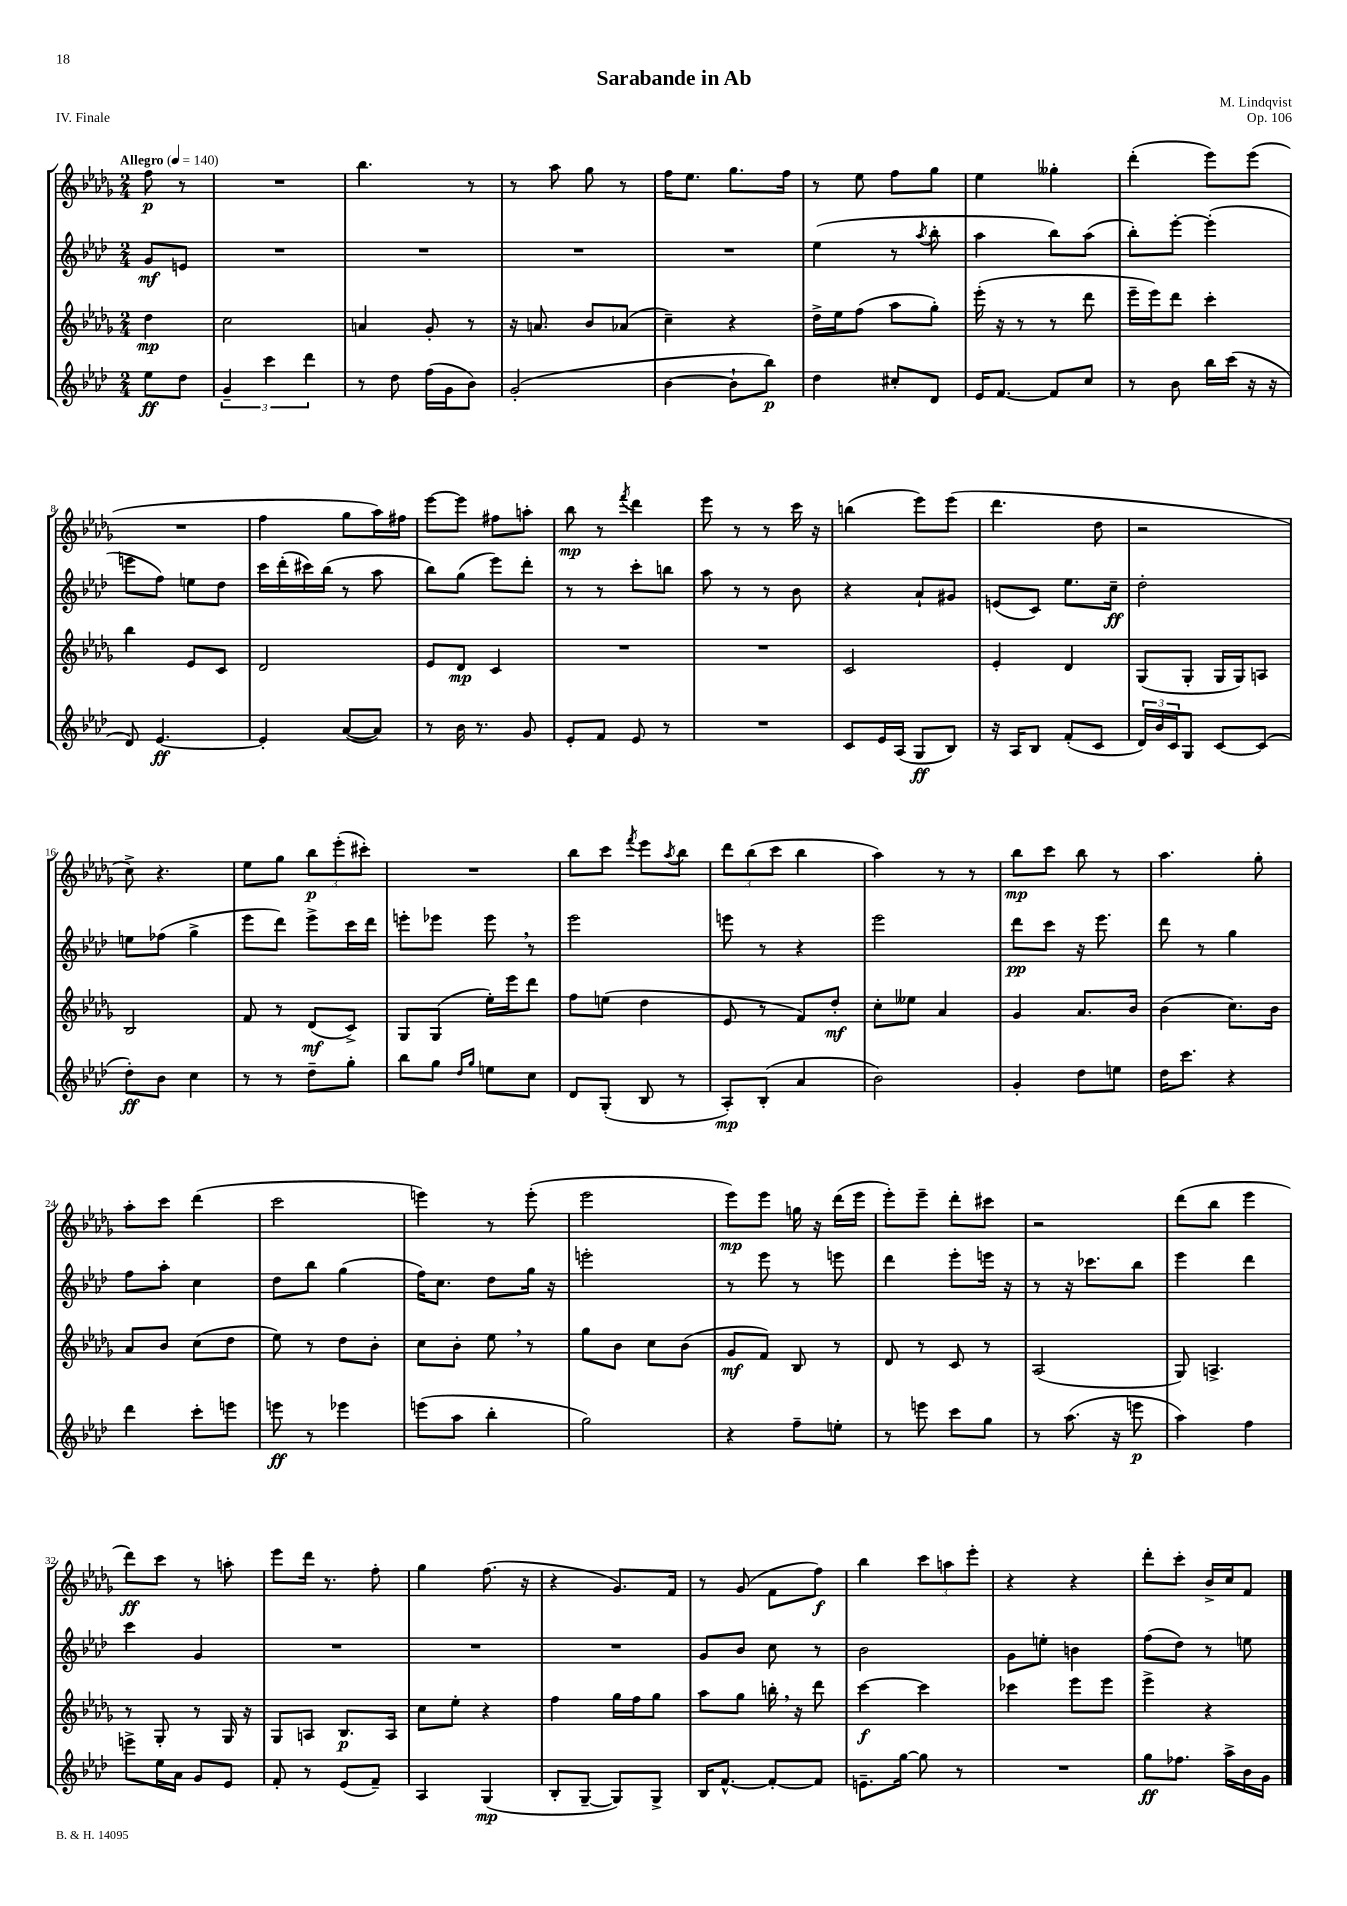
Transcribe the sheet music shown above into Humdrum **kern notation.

**kern	**kern	**kern	**kern
*staff4	*staff3	*staff2	*staff1
*clefG2	*clefG2	*clefG2	*clefG2
*k[b-e-a-d-]	*k[b-e-a-d-g-]	*k[b-e-a-d-]	*k[b-e-a-d-g-]
*M2/4	*M2/4	*M2/4	*M2/4
*MM140	*MM140	*MM140	*MM140
8ee-	4dd-	8g	8ff
8dd-	.	8e	8r
=	=	=	=
6g~	2cc	2r	2r
6ccc	.	.	.
6ddd-	.	.	.
=	=	=	=
8r	4a	2r	4.bb-
8dd-	.	.	.
(16ff	8g-'	.	.
16g	.	.	.
8b-)	8r	.	8r
=	=	=	=
(2g'	16r	2r	8r
.	8.a	.	.
.	.	.	8aa-
.	8b-	.	8gg-
.	(8a-	.	8r
=	=	=	=
[4b-	4cc~)	2r	16ff
.	.	.	8.ee-
8b-`]	4r	.	8.gg-
8bb-)	.	.	.
.	.	.	16ff
=	=	=	=
4dd-	16dd-^	(4ee-	8r
.	16ee-	.	.
.	(8ff	.	8ee-
8cc#'	8aa-	8r	8ff
.	.	8qaa-	.
8d-	8gg-')	8bb-'	8gg-
=	=	=	=
16e-	(16eee-'	4aa-	4ee-
[8.f	16r	.	.
.	8r	.	.
8f]	8r	8bb-)	4gg--'
8cc	8ddd-	(8aa-	.
=	=	=	=
8r	16eee-~	8bb-')	(4ddd-'
.	16eee-)	.	.
8b-	8ddd-	[8eee-'	.
16bb-	4ccc'	(4eee-']	8eee-)
(16ccc	.	.	.
16r	.	.	(8eee-
16r	.	.	.
=	=	=	=
8d-)	4bb-	8eee	2r
[4.e-	.	8ff)	.
.	8e-	8ee	.
.	8c	8dd-	.
=	=	=	=
4e-']	2d-	16ccc	4ff
.	.	(16ddd-'	.
.	.	16ccc#)	.
.	.	(16bb-	.
([8a-	.	8r	8gg-
8a-])	.	8aa-	16aa-)
.	.	.	16ff#
=	=	=	=
8r	8e-	8bb-)	[8eee-
16b-	8d-	(8gg	8eee-]
8.r	.	.	.
.	4c	8eee-)	8ff#
8g	.	8ddd-'	8aa'
=	=	=	=
8e-'	2r	8r	8bb-
8f	.	8r	8r
.	.	.	8qfff
8e-	.	8ccc'	4ddd-
8r	.	8bb	.
=	=	=	=
2r	2r	8aa-	8eee-
.	.	8r	8r
.	.	8r	8r
.	.	8b-	16ccc
.	.	.	16r
=	=	=	=
8c	2c	4r	(4bb
16e-	.	.	.
(16A-	.	.	.
8G	.	8a-`	8eee-)
8B-)	.	8g#	(8eee-
=	=	=	=
16r	4e-'	(8e	4.ddd-
16A-	.	.	.
8B-	.	8c)	.
(8f'	4d-	8.ee-	.
8c	.	.	8dd-
.	.	16cc~	.
=	=	=	=
24d-)	(8G-	2dd-'	2r
24b-	.	.	.
24c	.	.	.
8G	8G-'	.	.
[8c	16G-	.	.
.	16G-)	.	.
(8c]	8A	.	.
=	=	=	=
8dd-')	2B-	8ee	8cc^)
8b-	.	(8ff-	4.r
4cc	.	4gg^	.
=	=	=	=
8r	8f	8eee-	8ee-
8r	8r	8ddd-)	8gg-
8dd-~	(8d-	8eee-^	12bb-
.	.	.	(12eee-'
8gg'	8c^)	16ccc	.
.	.	.	12ccc#')
.	.	16ddd-	.
=	=	=	=
8bb-	8G-	8eee'	2r
8gg	(8G-	8eee-	.
16qqdd-	.	.	.
16qqgg	.	.	.
8ee	16ee-')	8eee-	.
.	16eee-	.	.
8cc	8ddd-	8r	.
=	=	=	=
8d-	8ff	2eee-	8bb-
(8G'	(8ee	.	8ccc
.	.	.	8qfff
8B-	4dd-	.	8eee-
.	.	.	8qaa-
8r	.	.	8bb-
=	=	=	=
8A-')	8e-	8eee	12ddd-
.	.	.	(12bb-
(8B-'	8r	8r	.
.	.	.	12ccc
4a-	8f)	4r	4bb-
.	8dd-'	.	.
=	=	=	=
2b-)	8cc'	2eee-	4aa-)
.	8ee--	.	.
.	4a-	.	8r
.	.	.	8r
=	=	=	=
4g'	4g-	8ddd-	8bb-
.	.	8ccc	8ccc
8dd-	8.a-	16r	8bb-
.	.	8.eee-	.
8ee	.	.	8r
.	16b-	.	.
=	=	=	=
16dd-	(4b-	8ddd-	4.aa-
8.ccc	.	.	.
.	.	8r	.
4r	8.cc)	4gg	.
.	.	.	8gg-'
.	16b-	.	.
=	=	=	=
4ddd-	8a-	8ff	8aa-'
.	8b-	8aa-'	8ccc
8ccc'	(8cc	4cc	(4ddd-
8eee	8dd-	.	.
=	=	=	=
8eee	8ee-)	8dd-	2ccc
8r	8r	8bb-	.
4eee-	8dd-	(4gg	.
.	8b-'	.	.
=	=	=	=
(8eee	8cc	16ff)	4eee)
.	.	8.cc	.
8aa-	8b-'	.	.
4bb-'	8ee-	8dd-	8r
.	8r	16gg	(8eee'
.	.	16r	.
=	=	=	=
2gg)	8gg-	2eee'	2eee-
.	8b-	.	.
.	8cc	.	.
.	(8b-	.	.
=	=	=	=
4r	8g-	8r	8eee-)
.	8f)	8eee-	8eee-
8ff~	8B-	8r	16gg
.	.	.	16r
8ee'	8r	8eee	(16ddd-
.	.	.	16eee-
=	=	=	=
8r	8d-	4ddd-	8eee-')
8eee	8r	.	8eee-~
8ccc	8c	8eee-'	8ddd-'
8gg	8r	16eee	8ccc#
.	.	16r	.
=	=	=	=
8r	(2A-	8r	2r
(8.aa-	.	16r	.
.	.	8.ccc-	.
16r	.	.	.
8eee	.	8bb-	.
=	=	=	=
4aa-)	8G-)	4eee-	(8ddd-
.	4.A^	.	8bb-
4ff	.	4ddd-	4eee-
=	=	=	=
8eee^	8r	4ccc	8ddd-)
16ee-	8G-'	.	8ccc
16a-	.	.	.
8g	8r	4g	8r
8e-	16G-	.	8aa'
.	16r	.	.
=	=	=	=
8f'	8G-	2r	8eee-
8r	8A	.	16ddd-
.	.	.	8.r
(8e-	8.B-	.	.
8f~)	.	.	8ff'
.	16A	.	.
=	=	=	=
4A-	8cc	2r	4gg-
.	8ee-'	.	.
(4G	4r	.	(8.ff
.	.	.	16r
=	=	=	=
8B-'	4ff	2r	4r
[8G~	.	.	.
8G])	16gg-	.	8.g-)
.	16ff	.	.
8G^	8gg-	.	.
.	.	.	16f
=	=	=	=
16B-	8aa-	8g	8r
[8.f^^	.	.	.
.	8gg-	8b-	(8g-
8f'_	16bb'	8cc	8f
.	16r	.	.
8f]	8ddd-	8r	8ff)
=	=	=	=
8.e~	[4ccc	2b-	4bb-
[16gg	.	.	.
8gg]	4ccc]	.	12ccc
.	.	.	12aa
8r	.	.	.
.	.	.	12eee-'
=	=	=	=
2r	4ccc-	8g	4r
.	.	8ee'	.
.	8eee-	4b	4r
.	8eee-	.	.
=	=	=	=
8gg	4eee-^	(8ff	8ddd-'
8.ff-	.	8dd-)	8ccc'
.	4r	8r	16b-^
16aa-^	.	.	16cc
16b-	.	8ee	8f
16g	.	.	.
==	==	==	==
*-	*-	*-	*-
